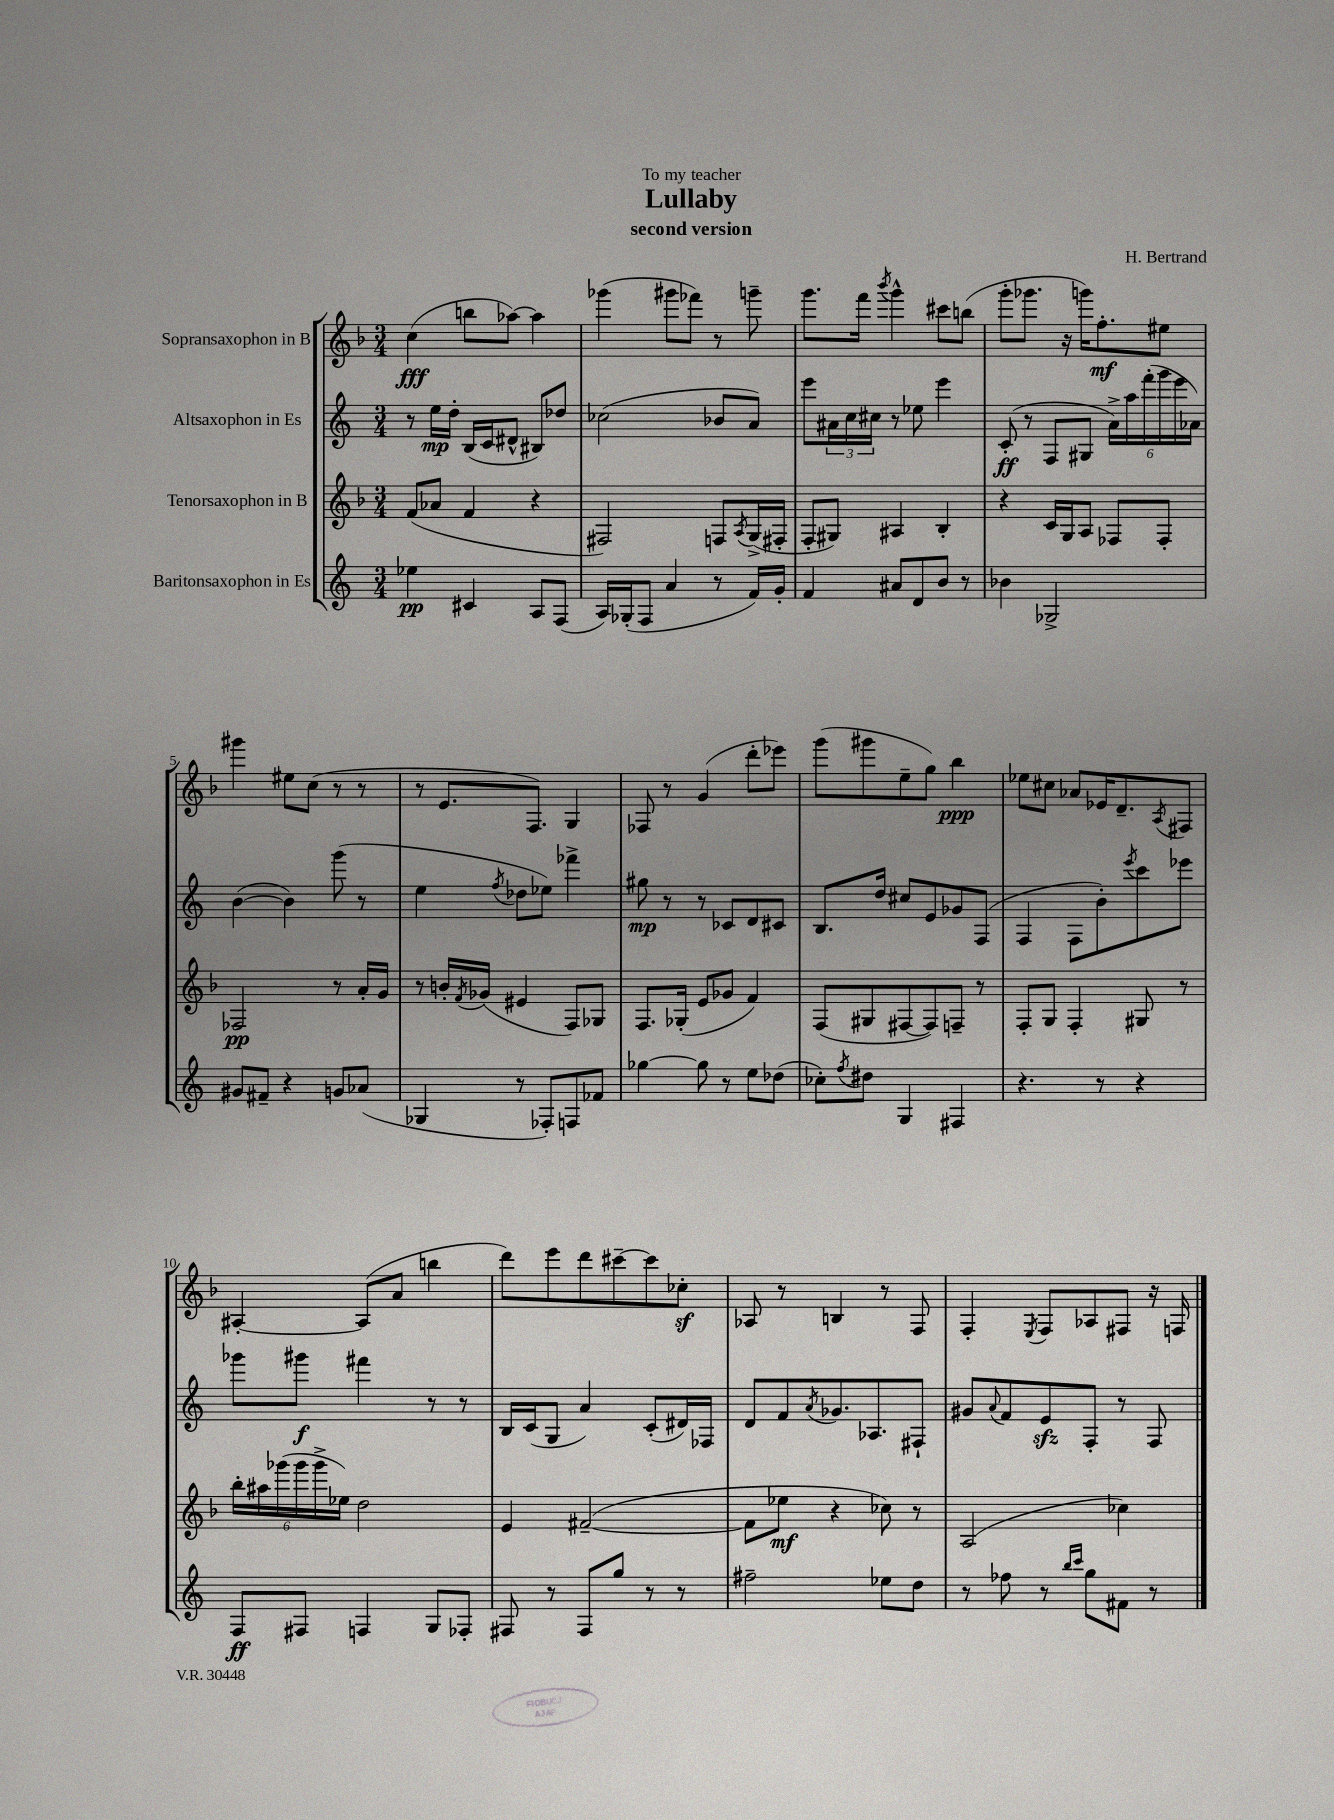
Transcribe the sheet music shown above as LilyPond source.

\header { title = "Lullaby" composer = "H. Bertrand" subtitle = "second version" dedication = "To my teacher" }
<<
\new StaffGroup <<
\new Staff = "s0" \with { instrumentName = "Sopransaxophon in B" } {
    \clef treble \key f \major \numericTimeSignature \time 3/4
    c''4\fff( b''8 aes''8~) aes''4 |
    ges'''4( gis'''8 fes'''8) r8 g'''8-- |
    g'''8. f'''16 \acciaccatura { bes'''8 } g'''4-^ cis'''8 b''8( |
    g'''8-. ges'''8. r16 g'''16) f''8.-.\mf eis''8 |
    gis'''4 eis''8 c''8( r8 r8 |
    r8 e'8. f8.) g4 |
    fes8 r8 g'4( d'''8-. ees'''8) |
    g'''8( gis'''8 e''8-- g''8) bes''4\ppp |
    ees''8 cis''8 aes'8 ees'16 d'8.-- \acciaccatura { a8 } fis8 |
    ais4~-. ais8( a'8 b''4 |
    d'''8) e'''8 d'''8 cis'''8~-- cis'''8 ces''8-.\sf |
    aes8 r8 b4 r8 f8 |
    f4-. \acciaccatura { e8 } f8 aes8 fis8 r16 f16 \bar "|." |
}
\new Staff = "s1" \with { instrumentName = "Altsaxophon in Es" } {
    \clef treble \key c \major \numericTimeSignature \time 3/4
    r8 e''16\mp d''16-. b16( c'16 dis'8-^ bis8) des''8 |
    ces''2( bes'8 a'8) |
    e'''8 \tuplet 3/2 { ais'16 c''16 cis''16 } r8 ees''8 e'''4 |
    c'8-.\ff( r8 f8 gis8 \tuplet 6/4 { a'16->) a''16 f'''16-.( g'''16 e'''16 aes'16) } |
    b'4~( b'4) g'''8( r8 |
    e''4 \acciaccatura { f''8 } des''8 ees''8) fes'''4-> |
    gis''8\mp r8 r8 ces'8 d'8 cis'8 |
    b8. d''16 cis''8 e'8 ges'8 f8( |
    f4 f8 b'8-.) \acciaccatura { e'''8 } c'''8 ees'''8 |
    ges'''8 gis'''8\f fis'''4 r8 r8 |
    b16 c'16( g8 a'4) c'8-.( dis'16) fes16 |
    d'8 f'8 \acciaccatura { a'8 } ges'8. aes8. fis8-! |
    gis'8 \appoggiatura { a'8 } f'8 e'8\sfz f8-. r8 f8 \bar "|." |
}
\new Staff = "s2" \with { instrumentName = "Tenorsaxophon in B" } {
    \clef treble \key f \major \numericTimeSignature \time 3/4
    f'8( aes'8 f'4 r4 |
    fis2) f8 \acciaccatura { a8 } g16->( fis16-. |
    f8-. gis8) ais4 bes4-. |
    r4 c'16 g16 a8 fes8 fes8-. |
    fes2\pp r8 a'16-. g'16 |
    r8 b'16-. \acciaccatura { f'8 } ges'16( eis'4 f8) ges8 |
    f8. ges16-.( e'8 ges'8 f'4) |
    f8( gis8 fis8~ fis8) f8-- r8 |
    f8-. g8 f4-. gis8 r8 |
    \tuplet 6/4 { bes''16-. ais''16 ges'''16( ges'''16 ges'''16-> ees''16) } d''2 |
    e'4 fis'2~--( |
    fis'8 ees''8\mf r4 ces''8) r8 |
    a2( ces''4) \bar "|." |
}
\new Staff = "s3" \with { instrumentName = "Baritonsaxophon in Es" } {
    \clef treble \key c \major \numericTimeSignature \time 3/4
    ees''4\pp cis'4 a8 f8( |
    a16) ges16-.( f8 a'4 r8 f'16) g'16-. |
    f'4 ais'8 d'8 b'8 r8 |
    bes'4 ges2-> |
    gis'8 fis'8-- r4 g'8 aes'8( |
    ges4 r8 fes8-.) f8 fes'8 |
    ges''4~ ges''8 r8 e''8 des''8( |
    ces''8-.) \acciaccatura { f''8 } dis''8 g4 fis4 |
    r4. r8 r4 |
    f8\ff fis8 f4 g8 fes8-. |
    fis8 r8 fis8 g''8 r8 r8 |
    fis''2-- ees''8 d''8 |
    r8 fes''8 r8 \grace { b''16 c'''16 } g''8 fis'8 r8 \bar "|." |
}
>>
>>
